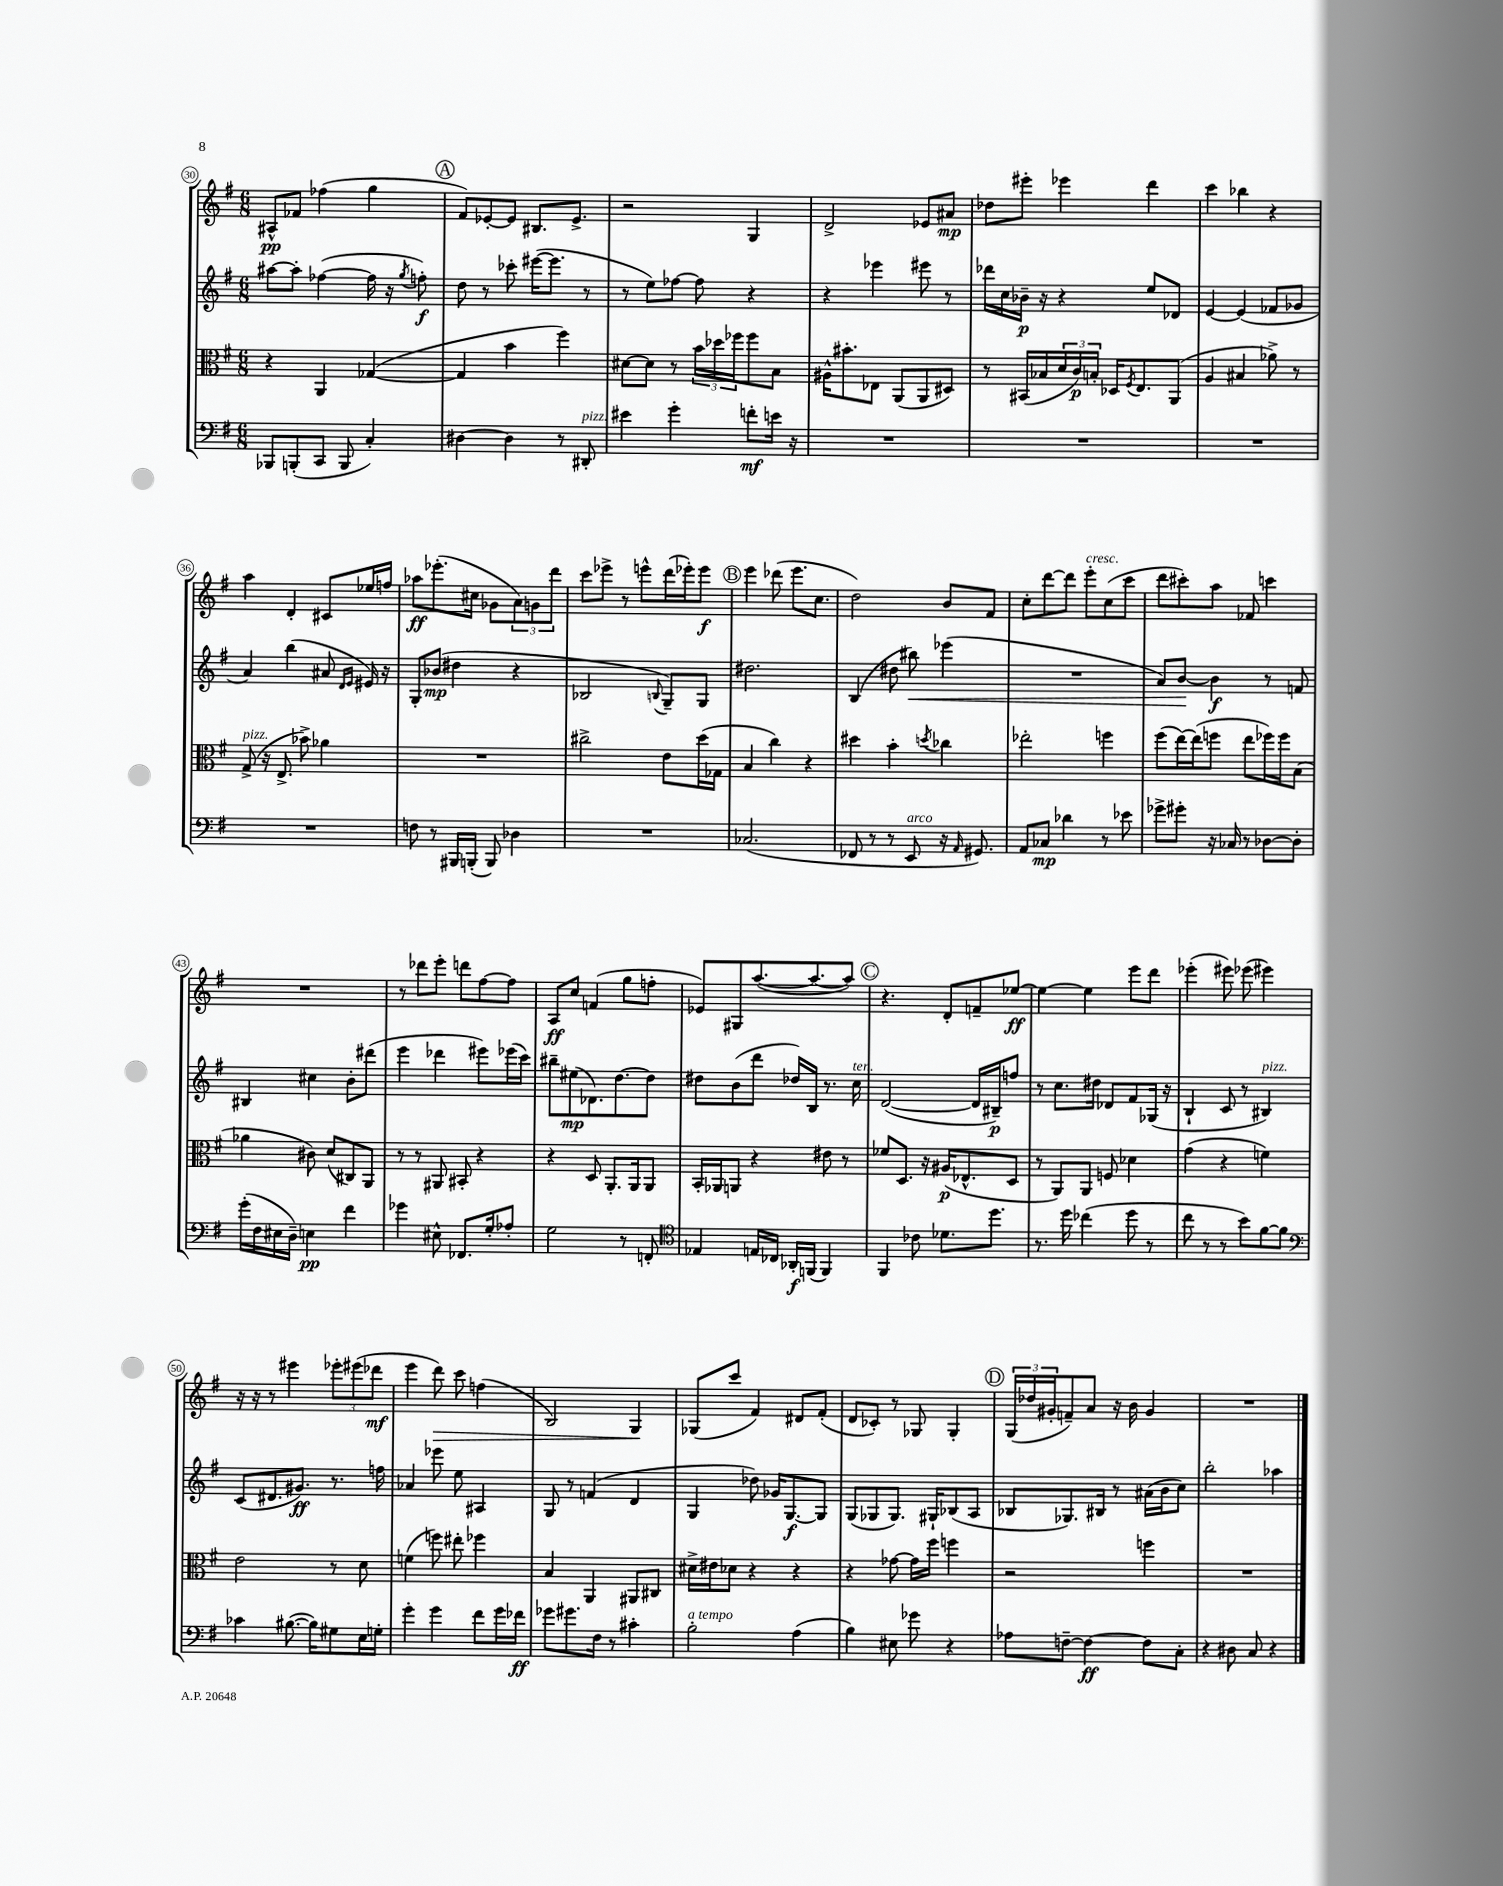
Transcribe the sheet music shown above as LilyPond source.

<<
\new StaffGroup <<
\new Staff = "s0" {
    \clef treble \key g \major \numericTimeSignature \time 6/8
    ais8-^\pp fes'8 fes''4( g''4 |
    \mark \markup { \circle "A" } fis'8) ees'8~-. ees'8 bis8. ees'8.-> |
    r2 g4 |
    d'2-> ees'8 ais'8\mp |
    des''8 eis'''8-. ees'''4 d'''4 |
    c'''4 bes''4 r4 |
    a''4 d'4-. cis'8 ees''16 f''16 |
    aes''8\ff ees'''8.-.( cis''16 ges'8 \tuplet 3/2 { a'8) g'8 d'''8 } |
    c'''8 ees'''8-> r8 e'''8-^ d'''16( ees'''16-.) ees'''8\f |
    \mark \markup { \circle "B" } e'''4 des'''8( e'''8. c''8. |
    d''2) b'8 fis'8 |
    c''8-. d'''8~ d'''8 e'''8-.^\markup { \italic "cresc." } c''8( c'''8 |
    d'''8 cis'''8-.) a''8 fes'8 c'''4 |
    R2. |
    r8 des'''8 e'''8-. d'''8 fis''8~ fis''8 |
    a8\ff c''8 f'4( g''8 f''8-. |
    ees'8) gis8 a''8.~( a''8.~ a''8) |
    \mark \markup { \circle "C" } r4. d'8-. f'8-- ees''8~\ff |
    ees''4~ ees''4 e'''8 d'''8 |
    ees'''4-.( eis'''8) ees'''8( eis'''4) |
    r16 r16 r8 eis'''4 \tuplet 3/2 { ees'''8-. eis'''8( des'''8\mf } |
    e'''4 d'''8\>) c'''8 f''4( |
    b2) g4\! |
    ges8( c'''8 fis'4) dis'8 fis'8-.( |
    d'8 ces'8-.) r8 ges8 ges4-. |
    \mark \markup { \circle "D" } \tuplet 3/2 { g16( des''16 gis'16-. } f'8--) a'8 r16 b'16 gis'4 |
    R2. \bar "|." |
}
\new Staff = "s1" {
    \clef treble \key g \major \numericTimeSignature \time 6/8
    ais''8~ ais''8-. fes''4~( fes''16 r16 \acciaccatura { g''8 } f''8-.\f) |
    \mark \markup { \circle "A" } d''8 r8 ces'''8-. eis'''16~( eis'''8. r8 |
    r8 e''8) fes''8~ fes''8 r4 |
    r4 ees'''4 eis'''8 r8 |
    des'''16 c''16 bes'16--\p r16 r4 e''8 des'8 |
    e'4~ e'4( fes'8 ges'8 |
    a'4) b''4( ais'8 \grace { d'16 e'16 } eis'16) r16 |
    g8-. bes'8\mp( dis''4 r4 |
    bes2 \appoggiatura { b8 } g8--) g8 |
    \mark \markup { \circle "B" } dis''2. |
    b4( dis''8 bis''8\<) ees'''4( |
    R2. |
    a'8) b'8~\! b'4\f r8 f'8 |
    bis4 cis''4 b'8-. dis'''8( |
    e'''4 des'''4 eis'''8) ees'''16( c'''16) |
    bis''8-- eis''8\mp( des'8.) d''8.~ d''8 |
    dis''8 b'8( d'''8 des''16) b16 r8. c''16^\markup { \italic "ten." } |
    \mark \markup { \circle "C" } d'2~( d'16 bis16--\p) f''8 |
    r8 c''8. dis''16 des'8 fis'8 ges16( r16 |
    b4-! c'8 r8 bis4^\markup { \italic "pizz." }) |
    c'8( dis'8. gis'8.\ff) r8. f''16 |
    aes'4 ees'''8 e''8 ais4 |
    g8 r8 f'4( d'4 |
    g4 des''8) ges'16 g8.~\f g8 |
    g8( ges8 ges8.) gis16-! bes8( a8 |
    \mark \markup { \circle "D" } bes8 ges8.) bis16 r8 ais'16( b'16 c''8) |
    b''2-. aes''4 \bar "|." |
}
\new Staff = "s2" {
    \clef alto \key g \major \numericTimeSignature \time 6/8
    r4 a,4 ges4~( |
    \mark \markup { \circle "A" } ges4 b'4 fis''4) |
    dis'8~ dis'8 r8 \tuplet 3/2 { b'16 des''16 fes''16 } fes''8 b8 |
    ais16-^ bis'8.-. ees8 a,8( a,8 dis8) |
    r8 bis,16( bes16 \tuplet 3/2 { d'16 c'16\p) b16-. } des16 \acciaccatura { fis8 } e8. a,8( |
    a4 bis4 aes'8->) r8 |
    g8->^\markup { \italic "pizz." }( r16 e8.-> bes'8->) aes'4 |
    R2. |
    cis''2-> e'8 d''16( ges16 |
    \mark \markup { \circle "B" } b4 c''4) r4 |
    dis''4 b'4-. \acciaccatura { d''8 } ces''4 |
    ees''2-. f''4 |
    fis''8( e''16~) e''16( f''8 e''8 fes''16) fes''16 b8( |
    aes'4 cis'8) d'8( cis8) a,8 |
    r8 r8 ais,8 bis,8-. r4 |
    r4 d8 a,8.-. a,16 a,8 |
    b,16-. aes,16 a,8 r4 eis'8 r8 |
    \mark \markup { \circle "C" } fes'8 d8. r16 ais16\p( ees8.-^ d8 |
    r8 a,8) a,8 f8 des'4 |
    g'4( r4 f'4) |
    e'2 r8 d'8 |
    f'4( f''8) eis''8-. fes''4 |
    b4 a,4 ais,8 cis8 |
    dis'16-> eis'16 des'8 r4 r4 |
    r4 ges'8~ ges'16 fis''16 f''4 |
    \mark \markup { \circle "D" } r2 f''4 |
    R2. \bar "|." |
}
\new Staff = "s3" {
    \clef bass \key g \major \numericTimeSignature \time 6/8
    bes,,8 b,,8-.( c,8 b,,8 c4-.) |
    \mark \markup { \circle "A" } dis4~ dis4 r8 dis,8-.^\markup { \italic "pizz." } |
    eis'4 g'4-. f'8-.\mf e'16 r16 |
    R2. |
    R2. |
    R2. |
    R2. |
    f8 r8 bis,,16 b,,16-.( b,,8) des4 |
    R2. |
    \mark \markup { \circle "B" } ces2.( |
    fes,8 r8 r8 e,8^\markup { \italic "arco" } r16 \grace { a,16 } gis,8.) |
    a,8 ces8\mp des'4 r8 ees'8 |
    ges'8-> gis'8-. r16 ces16 r8 des8~ des8-. |
    g'16-.( fis16 eis16 d16--) e4\pp fis'4 |
    ges'4 eis8-^ fes,8. g16-. aes8-. |
    g2 r8 f,8-. |
    \clef tenor ees4 e16 ces16 aes,16-.\f f,16( f,4) |
    \mark \markup { \circle "C" } fis,4 ces'8 des'8. d''8. |
    r8. d''16 ces''4( d''8 r8 |
    c''8 r8 r8 b'8) fis'8~ fis'8 |
    \clef bass ces'4 bis8.~( bis16) gis8 e16 g16-. |
    g'4-. g'4 fis'8 g'16 fes'16\ff |
    ges'8 gis'8. fis16 r8 cis'4-. |
    b2-.^\markup { \italic "a tempo" } a4( |
    b4) eis8 ges'8 r4 |
    \mark \markup { \circle "D" } aes8 f8~-- f4~\ff f8 c8-. |
    r4 dis8 c8 r4 \bar "|." |
}
>>
>>
\layout { \context { \Score currentBarNumber = #30 \override BarNumber.stencil = #(make-stencil-circler 0.1 0.3 ly:text-interface::print) } }
